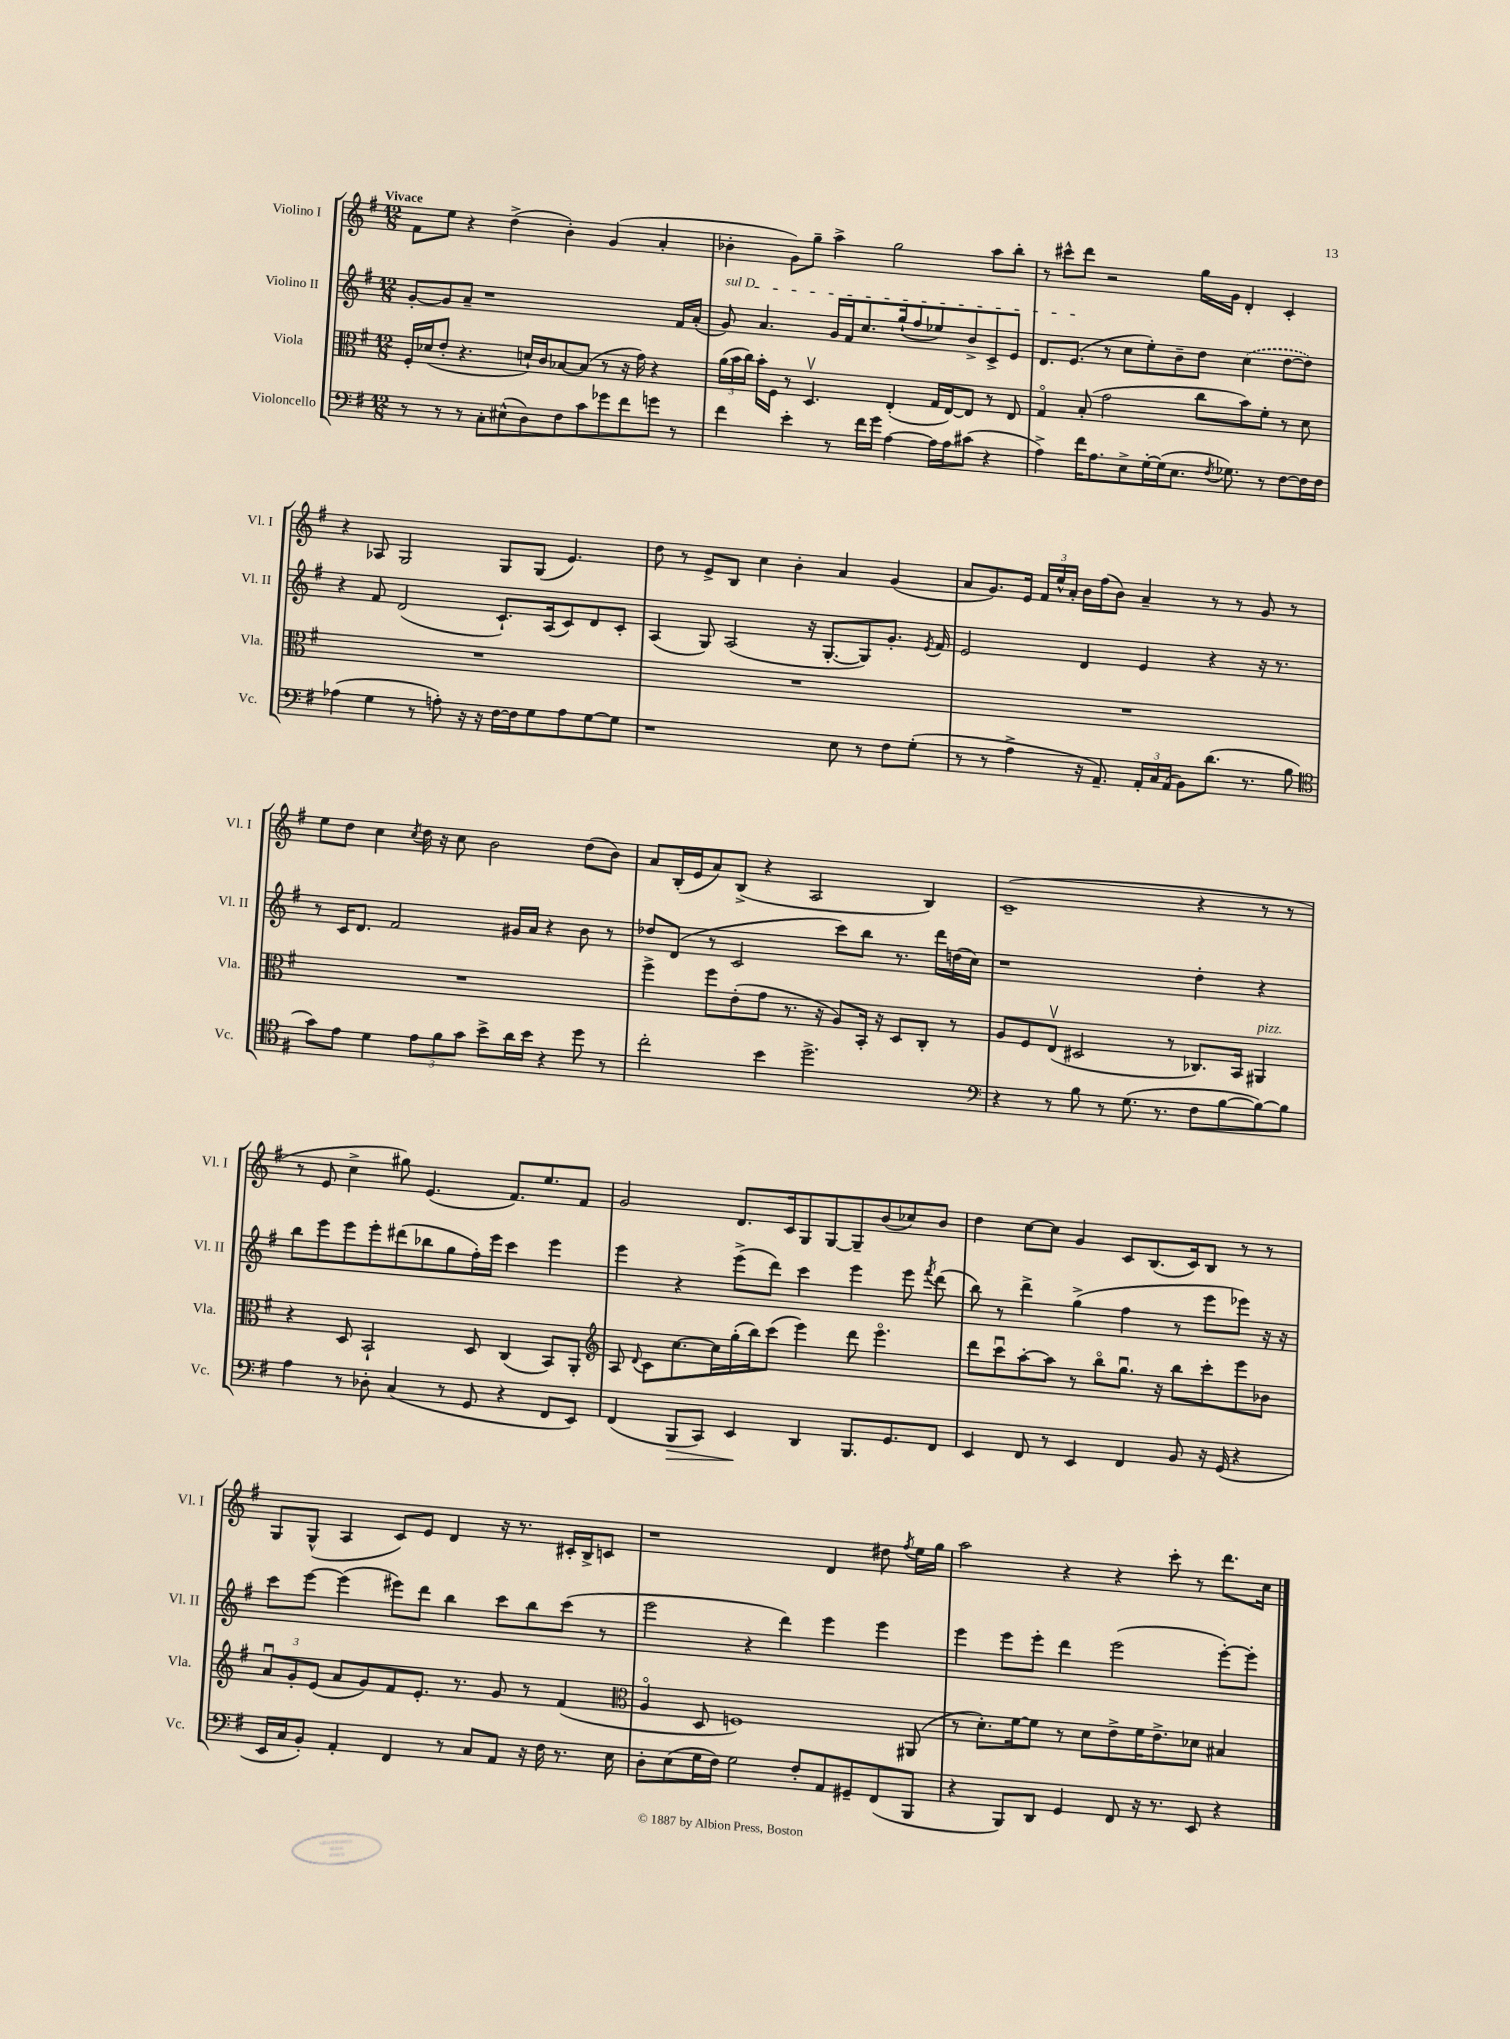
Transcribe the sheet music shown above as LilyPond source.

<<
\new StaffGroup <<
\new Staff = "s0" \with { instrumentName = "Violino I" shortInstrumentName = "Vl. I" } {
    \clef treble \key g \major \numericTimeSignature \time 12/8 \tempo "Vivace"
    \autoBeamOff fis'8[ e''8] r4 d''4->( b'4-.) g'4( a'4-. |
    bes'4-. g'8[) g''8]-- a''4-> g''2 a''8[ b''8]-. |
    r8 cis'''8[-^ d'''8] r2 g''16[ g'16] d'4-. c'4-. |
    r4 aes8 g2 g8[ g8]( e'4.) |
    d''8 r8 e'8[-> b8] c''4 b'4-. a'4 g'4( |
    a'8[ g'8.) e'16] \tuplet 3/2 { fis'16[ e''16-^ a'16]-. } b'16[ fis''16( b'8]) a'4-- r8 r8 g'8 r8 |
    e''8[ d''8] c''4 \acciaccatura { c''8 } d''16 r16 c''8 b'2 d''8[( b'8]) |
    a'8[ b16-.( e'16 a'8) b8]->( r4 a2 b4) |
    c'1--( r4 r8 r8 |
    r8 e'8 c''4-> gis''8) e'4.( fis'8.[) e''8. fis'8] |
    g'2 d'8.[ c'16 g8 g8~ g8-- b'8( ces''8) b'8] |
    d''4 c''8[~ c''8] g'4 c'8[ b8.( c'16) b8] r8 r8 |
    g8[ g8]-^( a4 c'8[) e'8] d'4 r16 r8. cis'16[-. b16-> c'8] |
    r1 d'4 dis''8 \acciaccatura { fis''8 } e''16[ g''16] |
    a''2 r4 r4 c'''8-. r8 d'''8.[ c''16] \bar "|." |
}
\new Staff = "s1" \with { instrumentName = "Violino II" shortInstrumentName = "Vl. II" } {
    \clef treble \key g \major \numericTimeSignature \time 12/8
    \autoBeamOff g'8[~-. g'8 a'8]-- r1 fis'16[ a'16]-.( |
    \once \override TextSpanner.bound-details.left.text = \markup { \italic "sul D" } g'8\startTextSpan) a'4. g'16[ fis'16 c''8. g''16-!( fis''8 ees''8) b'8-> c'8-> e'8] |
    d'8.[ e'8.]\stopTextSpan( r8 c''8[ e''8-.) b'8-- d''8] \once \slurDashed c''4( d''8[~ d''8]) |
    r4 fis'8 d'2( c'8.[-!) a16( c'8) d'8 c'8]-. |
    a4( g8) a2( r16 g8.[~-. g8) g'8.]-. \acciaccatura { e'8 } fis'16 |
    e'2 d'4 e'4 r4 r16 r8. |
    r8 c'16[ d'8.] fis'2 gis'16[ a'16] r4 b'8 r8 |
    des''8[ d'8]( r8 c'2 c'''8[) b''8] r8. d'''16[ d''16( c''16]) |
    r1 d''4-. r4 |
    b''8[ e'''8 e'''8 e'''8-. dis'''8( bes''8 g''8 fis''16-.) e'''16] c'''4 e'''4 |
    e'''4 r4 e'''8[->( d'''8]) c'''4 e'''4 e'''8 \acciaccatura { fis'''8 } d'''8( |
    b''8) r8 d'''4-> g''4->( fis''4 r8 e'''8[ ees'''8]) r16 r16 |
    c'''8[ e'''8]~ e'''4( eis'''8[) d'''8] b''4 c'''8[ b''8 c'''8]( r8 |
    e'''2 r4 d'''4) e'''4 e'''4 |
    e'''4 e'''8[ e'''8]-. d'''4 e'''2( e'''8[~-.) e'''8]-. \bar "|." |
}
\new Staff = "s2" \with { instrumentName = "Viola" shortInstrumentName = "Vla." } {
    \clef alto \key g \major \numericTimeSignature \time 12/8
    \autoBeamOff fis16[-. des'16( e'8]-. r4. d'16[-!) c'16 bes8~ bes8]( r8 r16 g'16) r4 |
    \tuplet 3/2 { a'16[( b'16 c''16]) } b'16[-. fis16] r8 d4.\upbow e4-.( g16[ e16~) e8] r8 e8 |
    g4\flageolet b8-.( g'2 c''8[ b'8) fis'8]-. r8 d'8 |
    R1. |
    R1. |
    R1. |
    R1. |
    fis''4-> fis''8[ e'8-.( g'8] r8. r16 a8[) b,16]-. r16 d8[ c8]-. r8 |
    a8[ fis8 e8]\upbow( dis2 r8 ces8.[) b,16] ais,4^\markup { \italic "pizz." } |
    r4 d8 b,2-! d8 c4( b,8[) a,8]-. |
    \clef treble a8 \appoggiatura { d'8 } c'8[ c''8.~ c''16 g''16-.( b''16) c'''8]( e'''4) d'''8 e'''4.\flageolet |
    d'''8[ c'''8\downbow a''8~-. a''8] r8 b''8[\flageolet g''8.]\downbow r16 b''8[ c'''8-. e'''8 bes'8] |
    \tuplet 3/2 { a'8[\downbow g'8-. e'8]( } a'8[ g'8) fis'8 e'8.]-. r8. g'8 r8 fis'4( |
    \clef alto a4\flageolet d8 f1) ais,8( |
    r8 d'8.[-.) fis'16~ fis'8] r8 d'8[ e'8-> fis'16 e'8.-> des'8] bis4 \bar "|." |
}
\new Staff = "s3" \with { instrumentName = "Violoncello" shortInstrumentName = "Vc." } {
    \clef bass \key g \major \numericTimeSignature \time 12/8
    \autoBeamOff r8 r8 r8 c8[-. eis8-^( d8) fis8 c'8 ges'8 fis'8 g'8] r8 |
    fis'4 e'4-. r8 fis'16[ g'16] a4~ a16[ a16 cis'8]( r4 |
    a4->) fis'16[ a8. e8-> g16~-. g16( e8.] \acciaccatura { fis8 } ges8.) r8 fis8[~ fis16 fis16] |
    aes4( g4 r8 a8-.) r16 r16 fis16[~ fis16 g8 a8 g8~ g8] |
    r1 e8 r8 fis8[ g8]-.( |
    r8 r8 a4-> r16 a,8.--) \tuplet 3/2 { a,16[-. c16 a,16]( } b,8[) d'8.]( r8. b8 |
    \clef tenor g'8[) e'8] d'4 \tuplet 3/2 { e'8[ fis'8 g'8] } b'8[-> a'16 b'16] r4 d''8 r8 |
    c''2-. b'4 d''2.-> |
    \clef bass r4 r8 b8 r8 g8.( r8. fis8[ b8~ b8~) b8] |
    a4 r8 des8-. c4( r8 g,8 r4 fis,8[ e,8]) |
    fis,4( b,,8[\> c,8]) e,4\! d,4 b,,8.[ g,8. fis,8] |
    e,4 fis,8 r8 e,4 fis,4 b,8 r16 g,16( r4 |
    e,16[ c16 b,8]-.) a,4-. fis,4 r8 c8[ a,8] r16 fis16 r8. e16 |
    d8[-. e8( g16 fis16]) g2 fis8[-. a,8 gis,8-- fis,8( b,,8] |
    r4 b,,8[) d,8] g,4 fis,8 r16 r8. e,8 r4 \bar "|." |
}
>>
>>
\layout { \context { \Score \remove "Bar_number_engraver" } }
